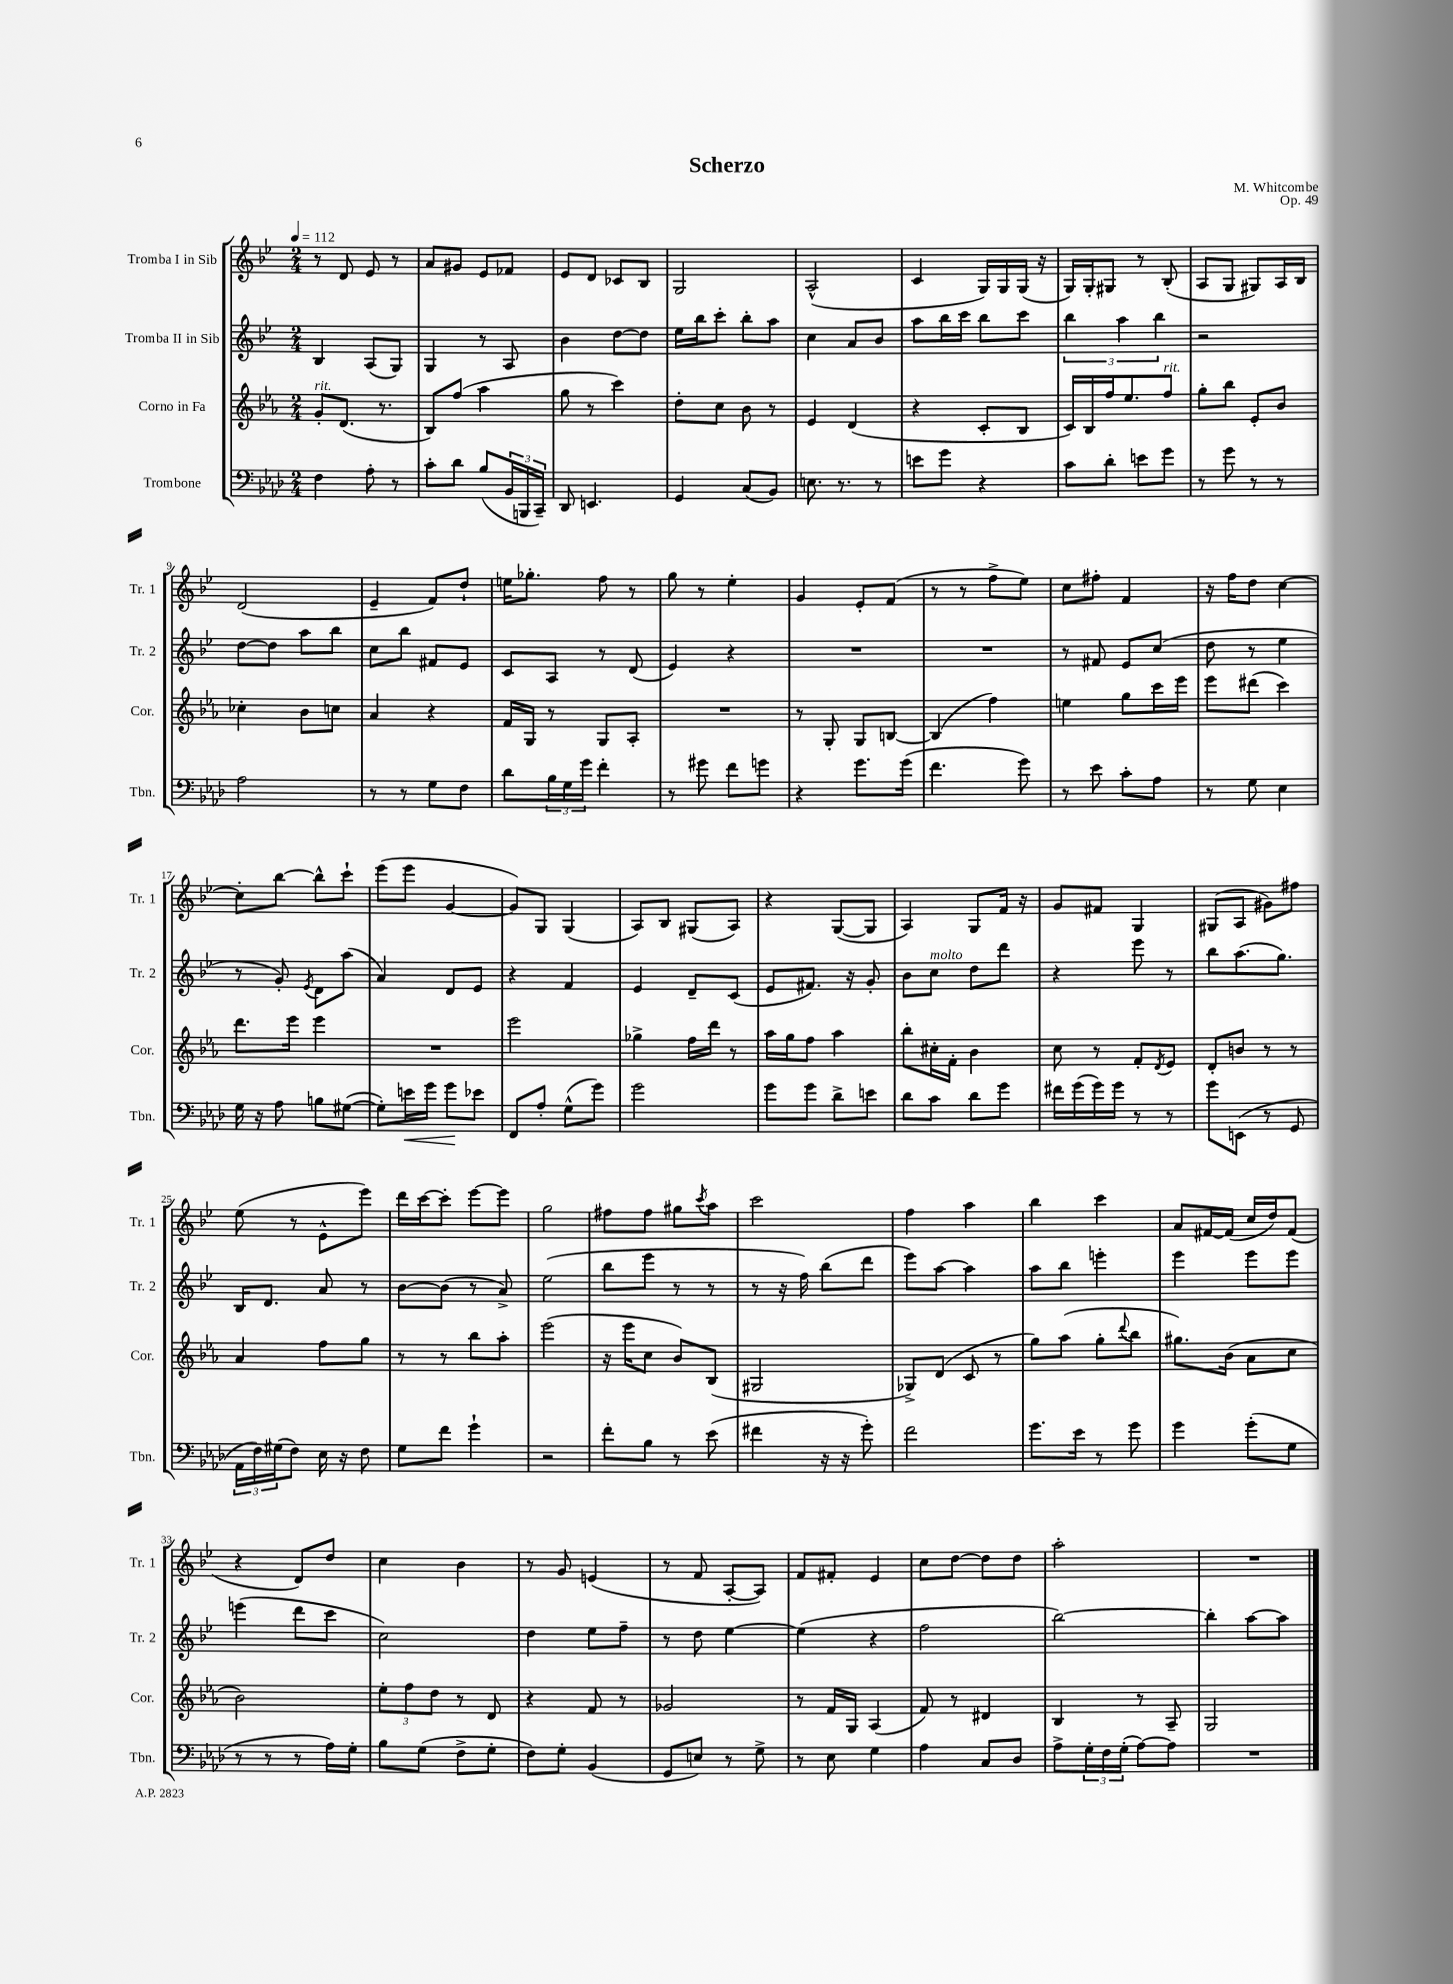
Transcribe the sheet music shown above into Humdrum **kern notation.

**kern	**kern	**kern	**kern
*staff4	*staff3	*staff2	*staff1
*clefF4	*clefG2	*clefG2	*clefG2
*k[b-e-a-d-]	*k[b-e-a-]	*k[b-e-]	*k[b-e-]
*M2/4	*M2/4	*M2/4	*M2/4
*MM112	*MM112	*MM112	*MM112
4F\	8g'/L	4B-/	8r
.	(8.d/J	.	8d/
8A-'\	.	(8A/L	8e-/
.	8.r	.	.
8r	.	8G/J)	8r
=	=	=	=
8c'\L	8B-/L)	4G/	8a/L
8d-\J	(8ff/J	.	8g#/J
(8B-/L	4aa-\	8r	8e-/L
24BB-/L	.	8A/	8f-/J
24BBB/	.	.	.
24CC~/JJ)	.	.	.
=	=	=	=
8DD-/	8gg\	4b-\	8e-/L
4.EE/	8r	.	8d/J
.	4ccc\)	[8dd\L	8c-/L
.	.	8dd\]J	8B-/J
=	=	=	=
4GG/	8dd'\L	16ee-\LL	2G/
.	.	16bb-\J	.
.	8cc\J	8ccc'\J	.
(8C/L	8b-\	8bb-'\L	.
8BB-/J)	8r	8aa\J	.
=	=	=	=
8.E\	4e-/	4cc\	(2A^^/
8.r	.	.	.
.	(4d/	8a/L	.
8r	.	8b-/J	.
=	=	=	=
8e\L	4r	8aa\L	4c/
8g\J	.	16bb-\L	.
.	.	16ccc\JJ	.
4r	8c'/L	8bb-\L	16G/LL)
.	.	.	16G/
.	8B-/J	8ccc\J	(16G/JJ
.	.	.	16r
=	=	=	=
8c\L	16c/LL)	6bb-\	16G/LL)
.	16B-/	.	16G'/J
8d-'\J	16ff/J	.	8G#/J
.	.	6aa\	.
.	8.ee-/	.	.
8e\L	.	.	8r
.	.	6bb-\	.
8g\J	8ff/J	.	(8B-'/
=	=	=	=
8r	8gg'\L	2r	8A/L
8g\	8bb-\J	.	8G/J
8r	8e-'/L	.	8G#/L)
8r	8b-/J	.	16A/L
.	.	.	16B-/JJ
=	=	=	=
2A-\	4cc-'\	[8dd\L	(2d/
.	.	8dd\]J	.
.	8b-\L	8aa\L	.
.	8cc\J	8bb-\J	.
=	=	=	=
8r	4a-/	8cc\L	4e-~/
8r	.	8bb-\J	.
8G\L	4r	8f#/L	8f/L)
8F\J	.	8e-/J	8dd`/J
=	=	=	=
8d-\L	16f/LL	8c/L	16ee\LK
.	16G/JJ	.	8.gg-'\J
24B-\L	8r	8A/J	.
24G\	.	.	.
24g\JJ	.	.	.
4f'\	8G/L	8r	8ff\
.	8A-'/J	(8d/	8r
=	=	=	=
8r	2r	4e-/)	8gg\
8g#\	.	.	8r
8f\L	.	4r	4ee-'\
8g\J	.	.	.
=	=	=	=
4r	8r	2r	4g/
.	8G'/	.	.
8.g\L	8G/L	.	8e-'/L
.	[8B/J	.	(8f/J
(16g\Jk	.	.	.
=	=	=	=
4.f\	(4B/]	2r	8r
.	.	.	8r
.	4ff\)	.	8ff^\L
8g\)	.	.	8ee-\J)
=	=	=	=
8r	4ee\	8r	8cc\L
8e-\	.	8f#/	8ff#'\J
8c'\L	8gg\L	8e-/L	4f/
8A-\J	16ccc\L	(8cc/J	.
.	16eee-\JJ	.	.
=	=	=	=
8r	8eee-\L	8dd\	16r
.	.	.	16ff\LK
8G\	(8ddd#\J	8r	8dd\J
4E-\	4ccc\)	4ee-\	[4cc\
=	=	=	=
16G\	8.ddd\L	8r	8cc'\]L
16r	.	.	.
8A-\	.	8g'/)	[8bb-\J
.	16eee-\Jk	.	.
.	.	8qe-/	.
8B\L	4eee-\	8d\L	8bb-^^\]L
([8G#\J	.	(8aa\J	8ccc`\J
=	=	=	=
8G#'\]L)	2r	4a/)	(8eee-\L
16e\L	.	.	8eee-\J
16g\JJ	.	.	.
8g\L	.	8d/L	[4g/
8e-\J	.	8e-/J	.
=	=	=	=
8FF/L	2eee-\	4r	8g/]L)
8A-'/J	.	.	8G/J
(8G^^\L	.	4f/	(4G/
8g\J)	.	.	.
=	=	=	=
2g\	4gg-^\	4e-/	8A/L)
.	.	.	8B-/J
.	16ff\LL	8d~/L	(8G#/L
.	16ddd\JJ	.	.
.	8r	(8c/J	8A/J)
=	=	=	=
8g\L	16aa-\LL	8e-/L	4r
.	16gg\J	.	.
8g\J	8ff\J	8.f#/J)	.
8d-^\L	4aa-\	.	([8G/L
.	.	16r	.
8e\J	.	8g'/	8G/]J
=	=	=	=
8d-\L	8bb-'\L	8b-\L	4A/)
8c\J	16cc#'\L	8cc\J	.
.	16f'\JJ	.	.
8d-\L	4b-\	8dd\L	8G/L
8g\J	.	8ddd\J	16f/Jk
.	.	.	16r
=	=	=	=
16f#\LL	8cc\	4r	8g/L
(16g\	.	.	.
16g\)	8r	.	8f#/J
16g\JJ	.	.	.
8r	8f'/L	8eee-\	4G/
.	8qd/	.	.
8r	8e-/J	8r	.
=	=	=	=
8g\L	8d'/L	8bb-\L	(8G#/L
(8EE\J	8b/J	(8.aa\	8A/J
8r	8r	.	8g#\L)
.	.	8.gg\J)	.
8GG/	8r	.	8ff#\J
=	=	=	=
24AA-\LL	4a-/	16B-/LK	(8ee-\
24F\)	.	.	.
.	.	8.d/J	.
(24G#\J	.	.	.
8F\J)	.	.	8r
16E-\	8ff\L	8a/	8e-^^\L
16r	.	.	.
8F\	8gg\J	8r	8eee-\J)
=	=	=	=
8G\L	8r	[8b-\L	16ddd\LL
.	.	.	[16ccc\J
8f\J	8r	(8b-\]J	8ccc'\]J
4g`\	8bb-\L	8r	[8eee-\L
.	8aa-'\J	8a^/)	8eee-\]J
=	=	=	=
2r	(2eee-\	(2ee-\	2gg\
=	=	=	=
8f'\L	16r	8bb-\L	8ff#\L
.	16eee-\LK	.	.
8B-\J	8cc\J	8eee-\J	8ff#\J
8r	8b-/L)	8r	8gg#\L
.	.	.	8qccc/
(8e-\	(8B-/J	8r	8aa\J
=	=	=	=
4f#\	2G#/	8r	2ccc\
.	.	16r	.
.	.	16ff\)	.
16r	.	(8bb-\L	.
16r	.	.	.
8g'\)	.	8ddd\J	.
=	=	=	=
2f\	8G-^/L)	8eee-\L)	4ff\
.	(8d/J	[8aa\J	.
.	8c/	4aa\]	4aa\
.	8r	.	.
=	=	=	=
8.g\L	8gg\L)	8aa\L	4bb-\
.	(8aa-\J	8bb-\J	.
16e-\Jk	.	.	.
8r	8gg'\L	4eee'\	4ccc\
.	8qqddd/	.	.
8g\	8bb-\J	.	.
=	=	=	=
4g\	8.gg#\L)	4eee-\	8a/L
.	.	.	[16f#/L
.	(16b-\Jk	.	(16f#/]JJ
(8g'\L	8a-\L	8eee-\L	16cc/LL
.	.	.	16dd/J)
8G\J	8cc\J	8eee-\J	(8f#/J
=	=	=	=
8r	2b-\)	(4eee\	4r
8r	.	.	.
8r	.	8ddd\L	8d/L)
16A-\LL)	.	8ccc\J	8dd/J
16G'\JJ	.	.	.
=	=	=	=
8B-\L	12ee-'\L	2cc\)	4cc\
.	12ff\	.	.
(8G\J	.	.	.
.	12dd\J	.	.
8F^\L	8r	.	4b-\
8G'\J	8d/	.	.
=	=	=	=
8F\L)	4r	4dd\	8r
8G'\J	.	.	8g/
(4BB-/	8f/	8ee-\L	(4e/
.	8r	8ff~\J	.
=	=	=	=
8GG/L	2g-/	8r	8r
8E/J)	.	8dd\	8f/
8r	.	[4ee-\	[8A'/L
8G^\	.	.	8A/]J)
=	=	=	=
8r	8r	(4ee-\]	8f/L
8E-\	16f/LL	.	8f#'/J
.	16G/JJ	.	.
4G\	(4A-/	4r	4e-/
=	=	=	=
4A-\	8f/)	2ff\	8cc\L
.	8r	.	[8dd\J
8C/L	4d#/	.	8dd\]L
8D-/J	.	.	8dd\J
=	=	=	=
8A-^\L	4B-/	[2bb-\)	2aa'\
24G'\L	.	.	.
24F\	.	.	.
(24G'\JJ	.	.	.
[8A-\L)	8r	.	.
8A-\]J	8A-~/	.	.
=	=	=	=
2r	2G/	4bb-'\]	2r
.	.	[8aa\L	.
.	.	8aa\]J	.
==	==	==	==
*-	*-	*-	*-
